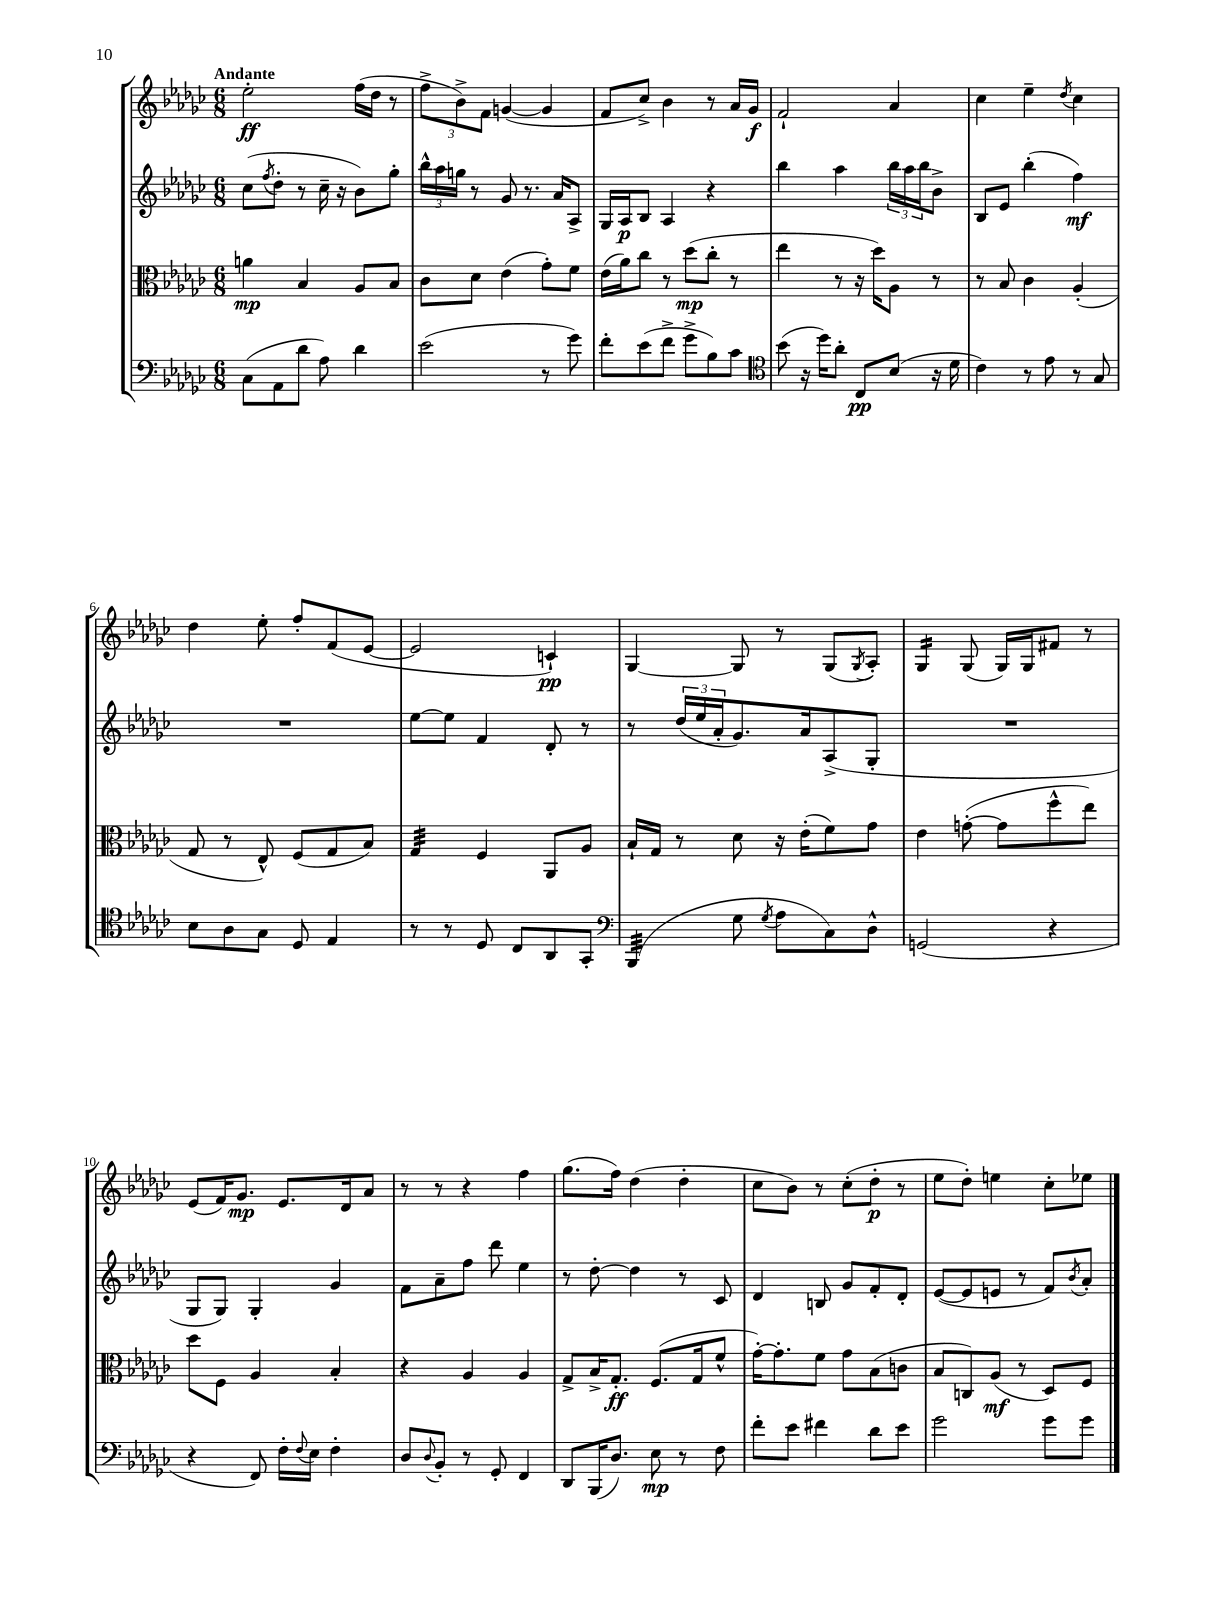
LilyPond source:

<<
\new StaffGroup <<
\new Staff = "s0" {
    \clef treble \key ges \major \numericTimeSignature \time 6/8 \tempo "Andante"
    ees''2-.\ff f''16( des''16 r8 |
    \tuplet 3/2 { f''8-> bes'8->) f'8 } g'4~( g'4 |
    f'8 ces''8->) bes'4 r8 aes'16 ges'16\f |
    f'2-! aes'4 |
    ces''4 ees''4-- \acciaccatura { des''8 } ces''4 |
    des''4 ees''8-. f''8-. f'8( ees'8~ |
    ees'2 c'4-!\pp) |
    ges4~ ges8 r8 ges8( \acciaccatura { ges8 } aes8-.) |
    ges4:16 ges8( ges16) ges16 fis'8 r8 |
    ees'8( f'16) ges'8.\mp ees'8. des'16 aes'8 |
    r8 r8 r4 f''4 |
    ges''8.( f''16) des''4( des''4-. |
    ces''8 bes'8) r8 ces''8-.( des''8-.\p r8 |
    ees''8 des''8-.) e''4 ces''8-. ees''8 \bar "|." |
}
\new Staff = "s1" {
    \clef treble \key ges \major \numericTimeSignature \time 6/8
    ces''8( \acciaccatura { f''8 } des''8-. r8 ces''16-- r16 bes'8) ges''8-. |
    \tuplet 3/2 { bes''16-^ aes''16 g''16 } r8 ges'8 r8. aes'16 aes8-> |
    ges16 aes16\p bes8 aes4 r4 |
    bes''4 aes''4 \tuplet 3/2 { bes''16 aes''16 bes''16 } bes'8-> |
    bes8 ees'8 bes''4-.( f''4\mf) |
    R2. |
    ees''8~ ees''8 f'4 des'8-. r8 |
    r8 \tuplet 3/2 { des''16( ees''16 aes'16-. } ges'8.) aes'16 aes8->( ges8-. |
    R2. |
    ges8 ges8) ges4-. ges'4 |
    f'8 aes'8-- f''8 des'''8 ees''4 |
    r8 des''8~-. des''4 r8 ces'8 |
    des'4 b8 ges'8 f'8-. des'8-. |
    ees'8~( ees'8 e'8 r8 f'8) \acciaccatura { bes'8 } aes'8-. \bar "|." |
}
\new Staff = "s2" {
    \clef alto \key ges \major \numericTimeSignature \time 6/8
    a'4\mp bes4 aes8 bes8 |
    ces'8 des'8 ees'4( ges'8-.) f'8 |
    ees'16( aes'16) ces''8 r8 des''8\mp( ces''8-. r8 |
    ees''4 r8 r16 des''16) aes8 r8 |
    r8 bes8 ces'4 aes4-.( |
    ges8 r8 ees8-^) f8( ges8 bes8) |
    ges4:32 f4 aes,8 aes8 |
    bes16-! ges16 r8 des'8 r16 ees'16-.( f'8) ges'8 |
    ees'4 g'8~-.( g'8 f''8-^ ees''8) |
    des''8 f8 aes4 bes4-. |
    r4 aes4 aes4 |
    ges8-> bes16-> ges8.-.\ff f8.( ges16 f'8-^ |
    ges'16~-.) ges'8.-. f'8 ges'8 bes8( c'8 |
    bes8 c8) aes8\mf( r8 des8) f8 \bar "|." |
}
\new Staff = "s3" {
    \clef bass \key ges \major \numericTimeSignature \time 6/8
    ces8( aes,8 des'8 aes8) des'4 |
    ees'2( r8 ges'8) |
    f'8-. ees'8( f'8-> ges'8-> bes8) ces'8 |
    \clef tenor bes'8( r16 des''16) aes'8-. ces8\pp bes8( r16 des'16 |
    ces'4) r8 ees'8 r8 ges8 |
    bes8 aes8 ges8 des8 ees4 |
    r8 r8 des8 ces8 aes,8 ges,8-. |
    \clef bass bes,,4:32( ges8 \acciaccatura { ges8 } aes8 ces8) des8-^ |
    g,2( r4 |
    r4 f,8) f16-. \appoggiatura { f8 } ees16 f4-. |
    des8 \appoggiatura { des8 } bes,8-. r8 ges,8-. f,4 |
    des,8 bes,,16( des8.) ees8\mp r8 f8 |
    f'8-. ees'8 fis'4 des'8 ees'8 |
    ges'2 ges'8 ges'8 \bar "|." |
}
>>
>>
